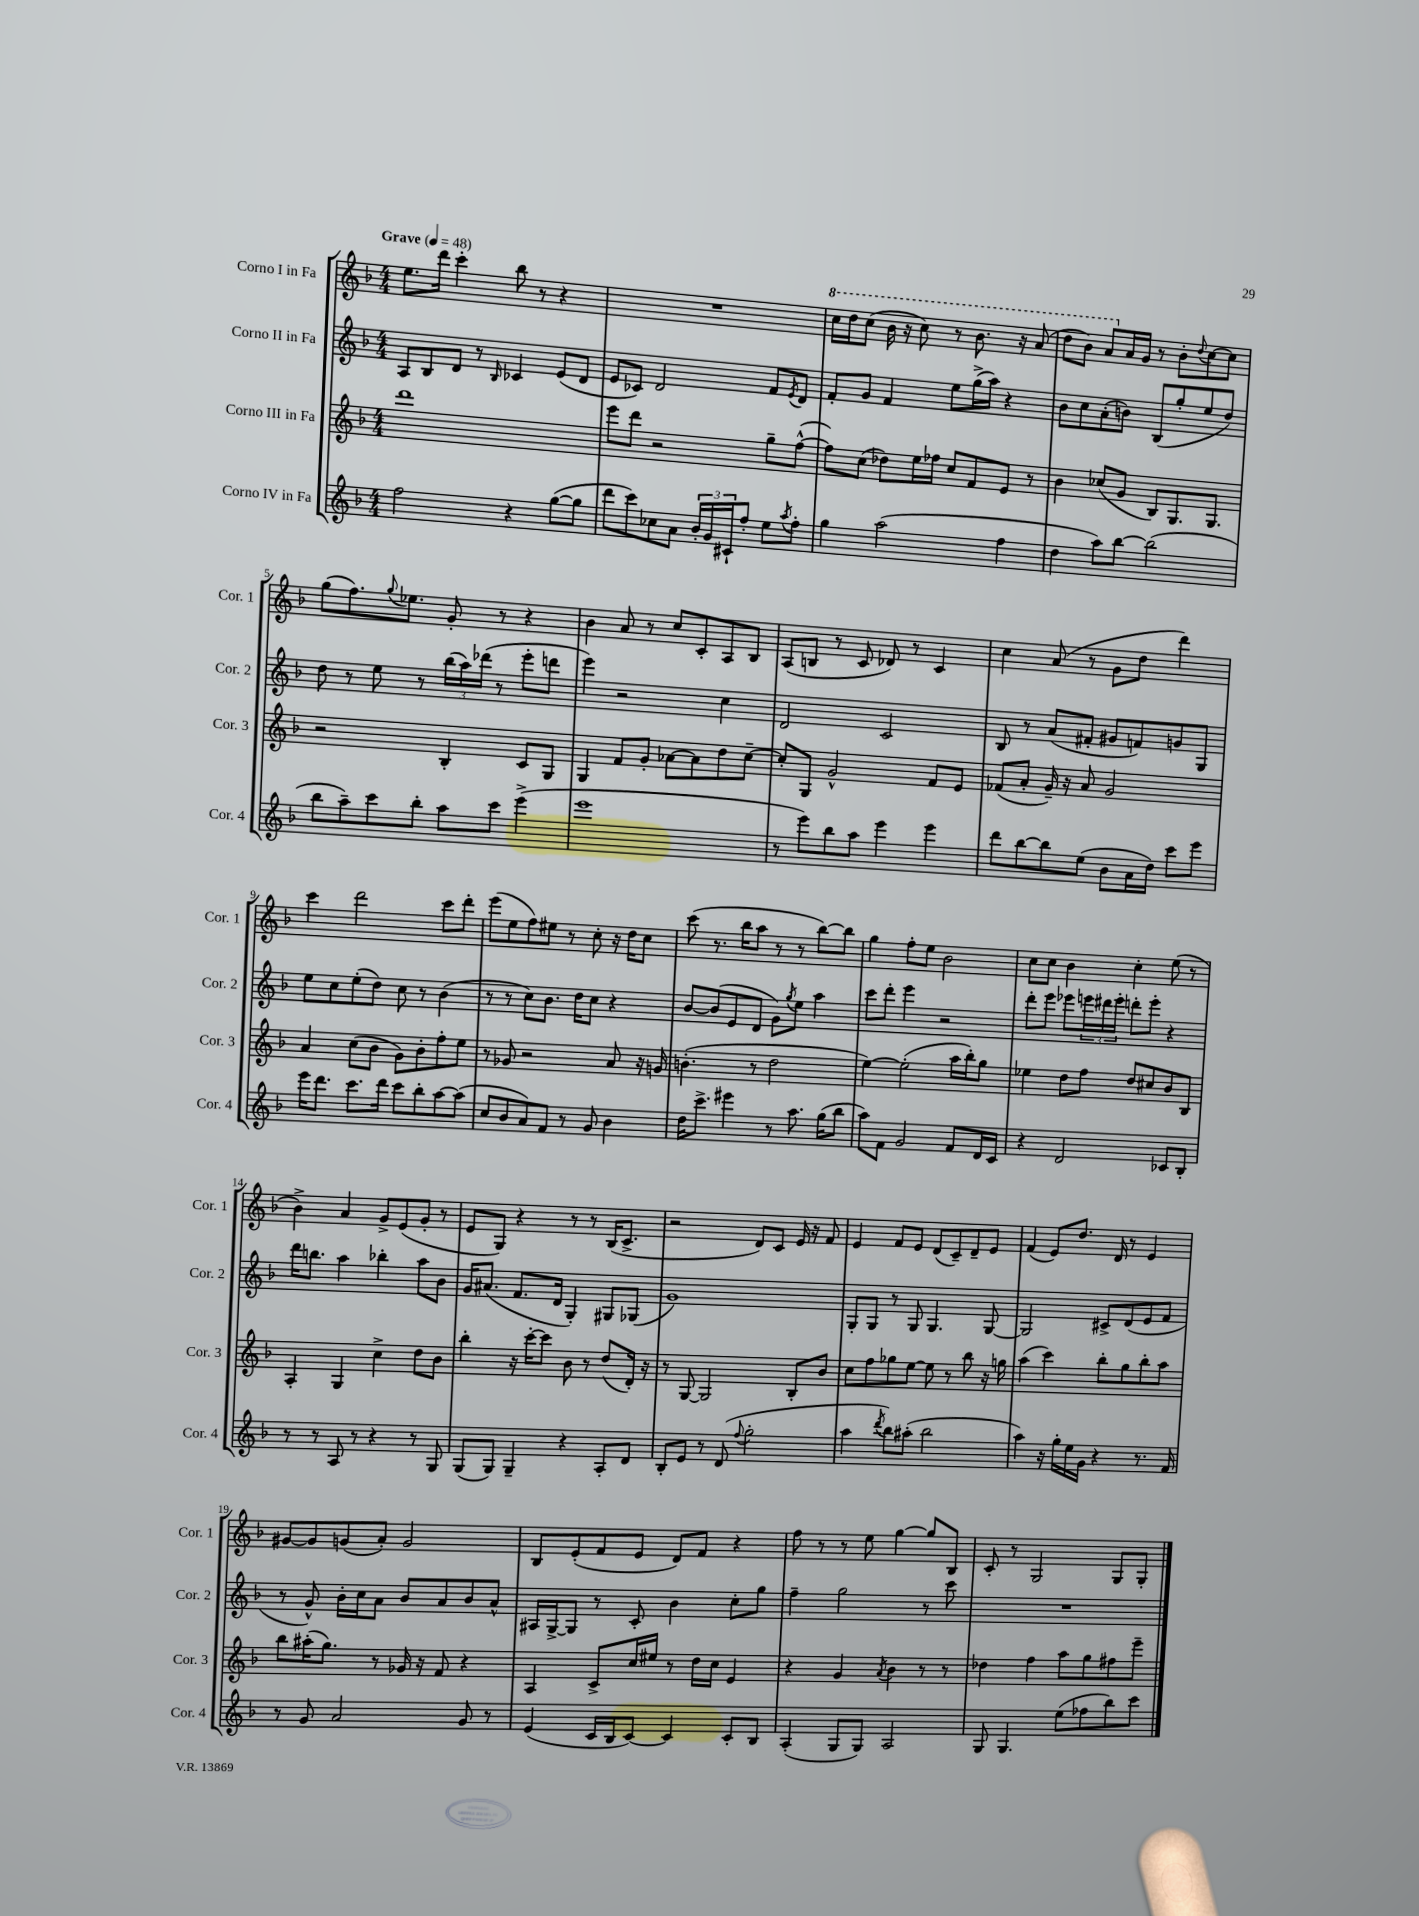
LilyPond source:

<<
\new StaffGroup <<
\new Staff = "s0" \with { instrumentName = "Corno I in Fa" shortInstrumentName = "Cor. 1" } {
    \clef treble \key f \major \numericTimeSignature \time 4/4 \tempo "Grave" 4 = 48
    e''8. d'''16 c'''4-. bes''8 r8 r4 |
    R1 |
    \ottava #1 c'''16 d'''16 c'''8( bes''16 r16 c'''8) r8 bes''8. r16 a''8( |
    d'''8 bes''8) a''8 \ottava #0 a'16 g'16 r8 bes'8-. \appoggiatura { d''8 } c''8~ c''8 |
    g''8( f''8.) \appoggiatura { g''8 } ees''8. g'8-. r8 r4 |
    bes'4 a'8 r8 c''8 c'8-. a8 bes8 |
    a8( b8 r8 c'8 des'8) r8 c'4 |
    c''4 a'8( r8 g'8 d''8 d'''4) |
    c'''4 d'''2 c'''8 d'''8-. |
    e'''8( e''8 f''8) eis''8 r8 c''8-. r16 d''16 c''8 |
    c'''8( r8. bes''16 a''8 r8 r8 bes''8~) bes''8 |
    g''4 f''8-. e''8 bes'2 |
    c''8 c''8 bes'4 c''4-. e''8( r8 |
    bes'4->) a'4 g'8-> e'8( g'8-. r8 |
    e'8 g8) r4 r8 r8 bes16( c'8.-> |
    r2 d'8) c'8 e'16 r16 f'8 |
    e'4 f'8 e'8 d'8( c'8--) d'8-- e'8 |
    f'4( e'8) d''8. d'16 r8 e'4 |
    gis'8~ gis'8 g'8( a'8-.) g'2 |
    bes8 e'8-.( f'8 e'8 d'8) f'8 r4 |
    f''8 r8 r8 e''8 g''4~ g''8 bes8 |
    c'8-. r8 g2 g8 g8-. \bar "|." |
}
\new Staff = "s1" \with { instrumentName = "Corno II in Fa" shortInstrumentName = "Cor. 2" } {
    \clef treble \key f \major \numericTimeSignature \time 4/4
    a8 bes8 d'8 r8 \grace { bes16 } ces'4 e'8( d'8 |
    e'8 ces'8) d'2 f'8 \acciaccatura { e'8 } d'8 |
    f'8-. g'8 f'4 e''8 g''16->( a''16) r4 |
    bes'8 c''8 a'8-.( b'8) bes8( g''8-. e''8 d''8) |
    d''8 r8 e''8 r8 \tuplet 3/2 { bes''16( a''16) des'''16( } r8 e'''8-. d'''8 |
    e'''4) r2 c''4 |
    d'2 c'2 |
    bes8 r8 a'8( fis'8-. gis'8 f'8) g'8 g8 |
    e''8 c''8 e''8-.( d''8) c''8 r8 bes'4( |
    r8 r8 c''8) bes'8. d''16 c''8 r4 |
    bes'8~ bes'8( e'8 d'8 g'8) \acciaccatura { g''8 } e''8 a''4 |
    c'''8 d'''8-. e'''4 r2 |
    d'''8-. e'''8 ees'''8 \tuplet 3/2 { e'''16 dis'''16 e'''16-. } d'''8-. e'''8-. r4 |
    d'''16 b''8. a''4 bes''4-. a''8 bes'8 |
    g'16 ais'8.( f'8. d'16 g4-.) gis8 ges8( |
    g'1) |
    g8-. g8 r8 g8 g4. g8~ |
    g2 cis'8-> d'8( e'8 f'8 |
    r8 g'8-^) bes'16-. c''16 a'8 bes'8 a'8 bes'8 a'8-^ |
    ais16 g16~-> g8 r8 c'8-. bes'4 c''8-. g''8 |
    f''4-- g''2 r8 c'''8 |
    R1 \bar "|." |
}
\new Staff = "s2" \with { instrumentName = "Corno III in Fa" shortInstrumentName = "Cor. 3" } {
    \clef treble \key f \major \numericTimeSignature \time 4/4
    d'''1 |
    e'''8 d'''8 r2 g''8-- f''8~-^( |
    f''8) c''8( des''8) e''16 fes''16 c''8 f'8 e'8 r8 |
    bes'4 ces''8( g'8 bes8) g8. g8. |
    r2 bes4-. c'8 g8 |
    g4 f'8 g'8-. aes'8~ aes'8 d''8 c''8~-- |
    c''8-. g8 g'2-^ f'8 e'8 |
    fes'8( a'8-. g'16--) r16 a'8 g'2 |
    a'4 c''8( bes'8 g'8) bes'8-. f''8-. e''8 |
    r8 ges'8 r2 a'8 r16 g'16 |
    b'4.-.( r8 d''2 |
    e''4~) e''2-.( a''16 bes''16-.) g''8 |
    ees''4 d''8 f''8 d''8 cis''8 bes'8 bes8 |
    a4-. g4 c''4-> d''8 bes'8 |
    bes''4-. r16 c'''16~-. c'''8 bes'8 r8 d''8( d'16-.) r16 |
    r8 g8~ g2 bes8-. bes'8 |
    c''8 f''8 ges''8 e''8~ e''8 r8 bes''8 r16 g''16 |
    a''4( c'''4) bes''8-. g''8 bes''8-. a''8 |
    bes''8 ais''16-.( g''8.) r8 ges'16 r16 f'8 r4 |
    a4 c'8-> c''16 eis''16 r8 d''16 c''16 e'4 |
    r4 g'4 \acciaccatura { a'8 } bes'4 r8 r8 |
    des''4 f''4 a''8 g''8 fis''8 e'''8-- \bar "|." |
}
\new Staff = "s3" \with { instrumentName = "Corno IV in Fa" shortInstrumentName = "Cor. 4" } {
    \clef treble \key f \major \numericTimeSignature \time 4/4
    f''2 r4 g''8~( g''8 |
    d'''8 c'''8) ces''8 a'8 \tuplet 3/2 { bes'16-. g'16 cis'16-! } f''8-. e''8 \acciaccatura { a''8 } f''8-. |
    g''4 a''2( f''4 |
    d''4 a''8) bes''8~ bes''2( |
    bes''8 a''8--) c'''8 bes''8-. a''8 c'''8 e'''4->( |
    e'''1 |
    r8 e'''8) bes''8 a''8 e'''4 e'''4 |
    d'''8 bes''8~ bes''8 e''8( bes'8 a'16 d''16) c'''8 e'''8 |
    e'''16 d'''8. c'''8. d'''16 c'''8 bes''8-. a''8~ a''8( |
    c''8 bes'8 a'8) f'8 r8 g'8 bes'4 |
    d''16 c'''8.-> eis'''4 r8 a''8. g''16( bes''8 |
    a''8) f'8 g'2 f'8 d'16 c'16 |
    r4 d'2 ces'8 bes8-. |
    r8 r8 a8 r8 r4 r8 g8 |
    g8( g8) g4-- r4 a8-. d'8 |
    bes8-. e'8 r8 d'8( \appoggiatura { f''8 } g''2-. |
    a''4 \acciaccatura { d'''8 } bes''8) ais''8-.( bes''2 |
    a''4) r16 g''16-. e''16 g'16 r4 r8. f'16 |
    r8 g'8 a'2 g'8 r8 |
    e'4( c'16 bes16 c'8~) c'4 c'8-. bes8 |
    a4-.( g8 g8) a2 |
    g8 g4. e''8( fes''8 bes''8) c'''8 \bar "|." |
}
>>
>>
